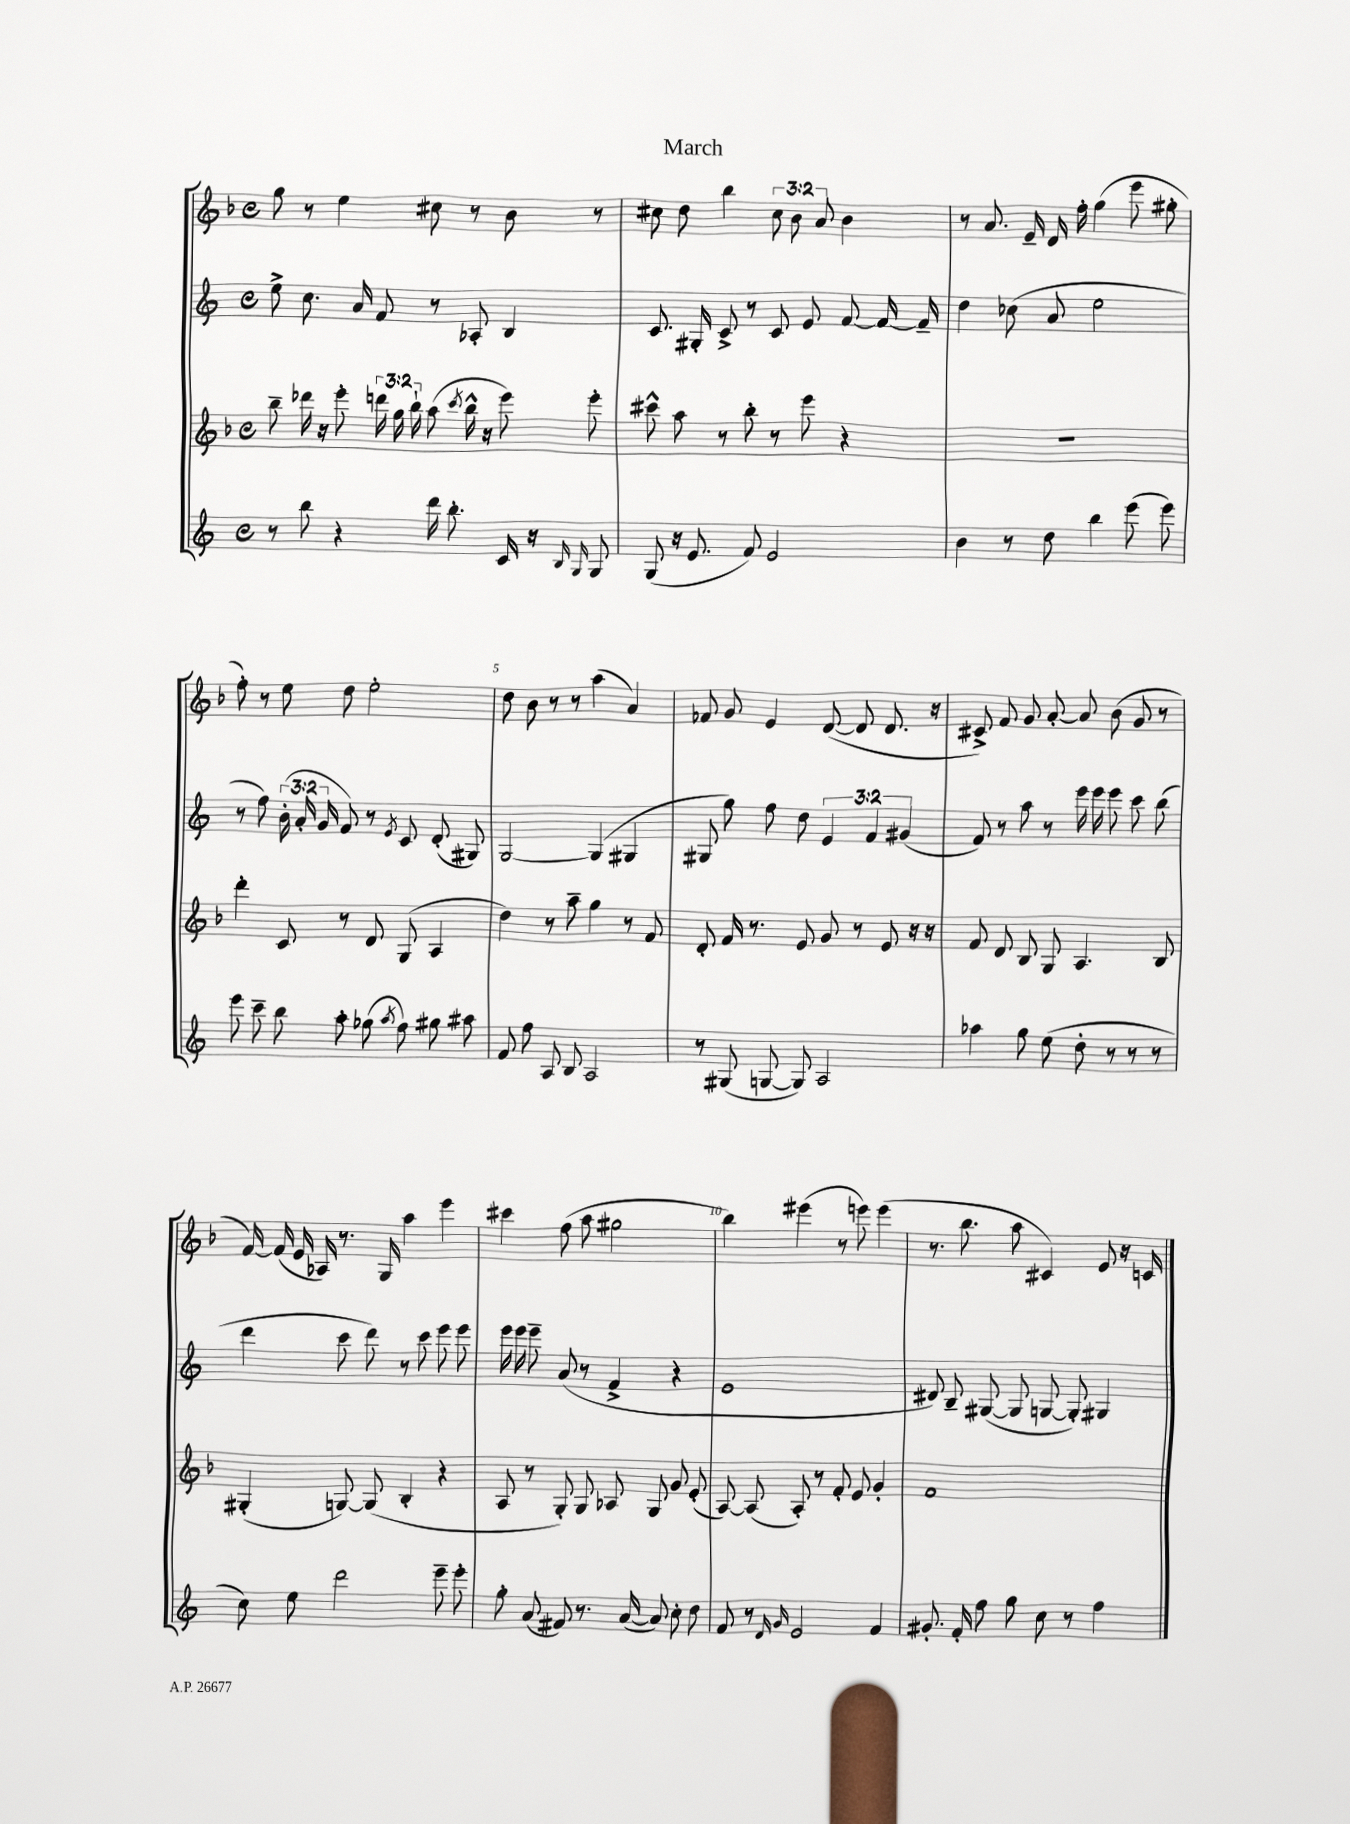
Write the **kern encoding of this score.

**kern	**kern	**kern	**kern
*part4	*part3	*part2	*part1
*staff4	*staff3	*staff2	*staff1
*clefG2	*clefG2	*clefG2	*clefG2
*k[]	*k[b-]	*k[]	*k[b-]
*M4/4	*M4/4	*M4/4	*M4/4
*met(c)	*met(c)	*met(c)	*met(c)
=1	=1	=1	=1
8r	8bb-~\	8ee^\	8gg\
8bb\	16ddd-X\	8.cc\	8r
.	16r	.	.
4r	8eee'\	.	4ee\
.	.	16a/	.
.	24dddn\	8f/	.
.	24gg\	.	.
.	24bb-`\	.	.
16ddd\	(8aa\	8r	8cc#X\
8.bb'\	.	.	.
.	8qccc/	.	.
.	16bb-^^\	8A-X'/	8r
.	16r	.	.
16c/	8eee\)	4B/	8b-\
16r	.	.	.
16qqB/	.	.	.
16qqG/	.	.	.
8G/	8eee'\	.	8r
=2	=2	=2	=2
(8G/	8ccc#X^^\	8.c/	8cc#X\
16r	8aa\	.	8dd\
8.e/	.	16G#X'/	.
.	8r	8c^/	4bb-\
8f/)	8bb-'\	8r	.
2e/	8r	8c/	12cc#\
.	.	.	12b-\
.	8eee\	8e/	.
.	.	.	12a/
.	4r	[8f/	4b-\
.	.	16f/_	.
.	.	16f~/]	.
=3	=3	=3	=3
4b\	1r	4dd\	8r
.	.	.	8.a/
8r	.	(8cc-X\	.
.	.	.	16e~/
8dd\	.	8a/	16d/
.	.	.	16ff'\
4bb\	.	2ee\	(4gg\
(8eee\	.	.	8eee\
8eee\)	.	.	8gg#X'\
!!LO:LB:g=z
=4	=4	=4	=4
8eee\	4ddd'\	8r	8ff'\)
8ccc~\	.	8ff\)	8r
8bb\	8c/	(24b'\	8ee\
.	.	24a'/	.
.	.	24g/	.
8aa'\	8r	8f/)	8dd\
(8gg-X\	8d/	8r	2ee'\
8qaa/	.	8qe/	.
8ff\)	(8G/	8c/	.
8gg#X\	4A/	(8d'/	.
8aa#X\	.	8G#X/)	.
=5	=5	=5	=5
8f/	4dd\)	[2G/	8dd\
8ff\	.	.	8b-\
8A/	8r	.	8r
8B/	8aa~\	.	8r
2A/	4gg\	(4G/]	(4aa\
.	8r	4G#X/	4a/)
.	8f/	.	.
=6	=6	=6	=6
8r	8d'/	8G#X/	8f-X/
(8G#X/	16f/	8gg\)	8g/
.	8.r	.	.
[8Gn/	.	8ff\	4e/
8G/])	8e/	8dd\	.
2A/	8g/	6e/	([8d/
.	8r	.	8d/]
.	.	6f/	.
.	8e/	.	8.d/
.	.	(6g#X/	.
.	16r	.	.
.	16r	.	16r
=7	=7	=7	=7
4aa-X\	8f/	8f/)	8c#X^/)
.	8d/	8r	8f/
8gg\	8B-/	8aa\	8g/
(8ee\	8G/	8r	[8a'/
8dd'\	4.A/	16eee\	8a/]
.	.	16eee\	.
8r	.	8eee\	(8b-\
8r	.	8ccc\	8g/
8r	8B-/	(8bb\	8r
!!LO:LB:g=z
=8	=8	=8	=8
8cc\)	(4G#X'/	4ddd\	[16f/)
.	.	.	(16f/]
8ee\	.	.	16e/
.	.	.	16A-X/)
2ddd\	[8Gn/)	8ccc\	8.r
.	(8G/]	8ddd\)	.
.	.	.	16G/
.	4B-'/	8r	4aa\
.	.	8ccc\	.
8eee~\	4r	8eee\	4eee\
8eee'\	.	8eee\	.
=9	=9	=9	=9
8gg'\	8A/	16eee\	4ccc#X\
.	.	16eee\	.
(8a/	8r	8eee~\	.
8f#X/)	8G'/)	(8a/	(8ff\
8.r	8G/	8r	8aa\
.	8A-X/	4f^/	2gg#X\
([16a/	.	.	.
8a/])	8G/	.	.
8cc'\	8g/	4r	.
8dd\	(8e'/	.	.
=10	=10	=10	=10
8f/	[8A/)	1e	4bb-\)
8r	(8A/]	.	.
16qqd/	.	.	.
16qqg/	.	.	.
2e/	8A'/)	.	(4eee#X\
.	8r	.	.
.	8f'/	.	8r
.	8e/	.	8eeen\)
4f/	4g'/	.	(4eee\
=11	=11	=11	=11
8.g#X'/	1f	8d#X/)	8.r
.	.	8B~/	.
16f'/	.	.	8.bb-\
8ff\	.	([8G#X/	.
8gg\	.	8G#/]	8aa\
8cc\	.	[8Gn/	4c#X/)
8r	.	8G'/])	.
4ff\	.	4G#X/	8e/
.	.	.	16r
.	.	.	16cn/
==	==	==	==
*-	*-	*-	*-
